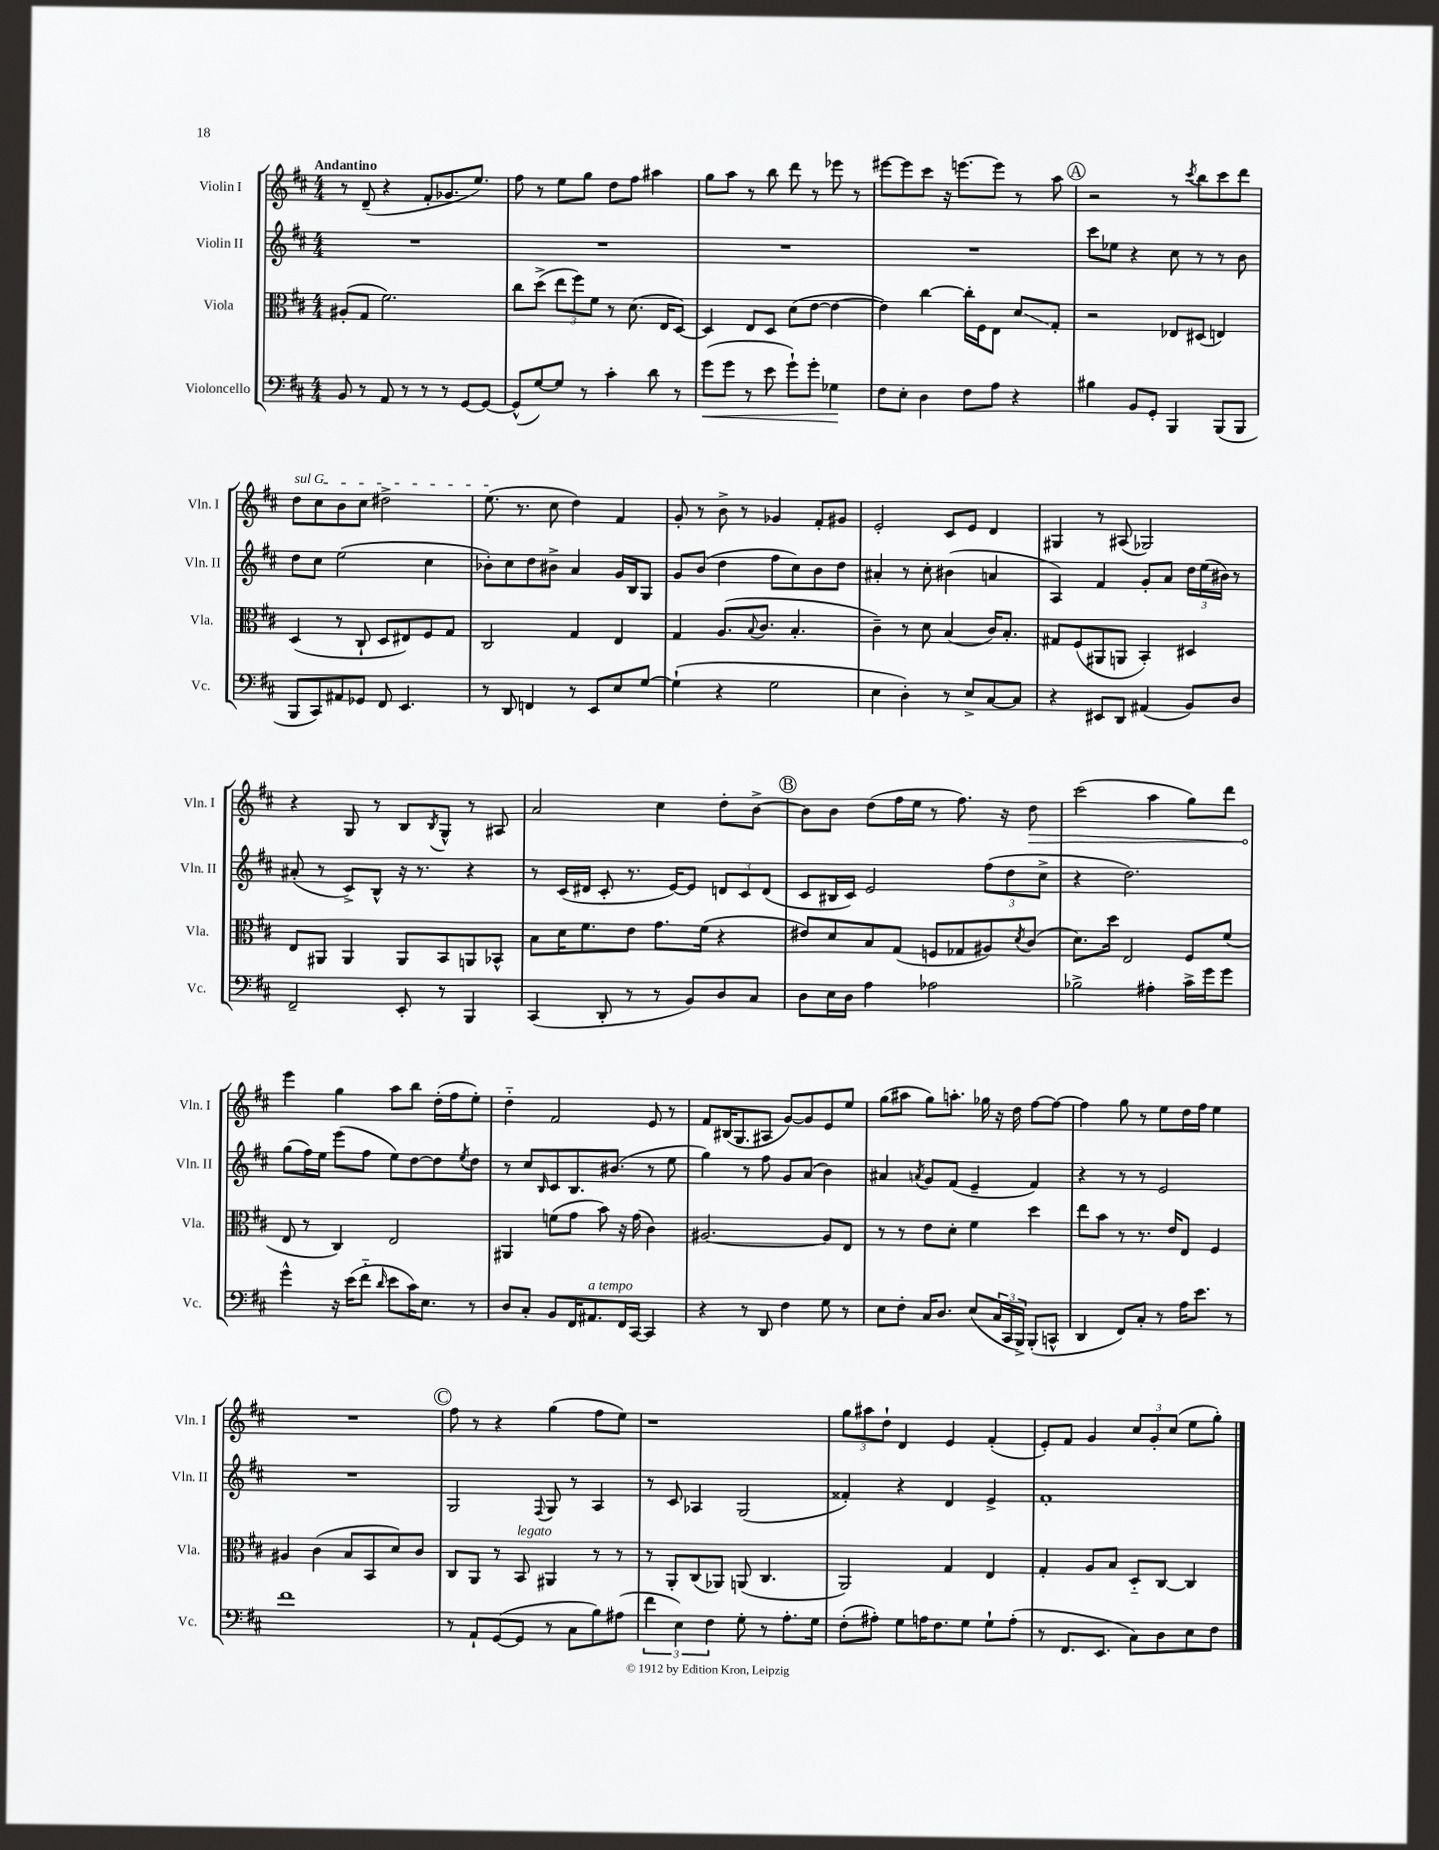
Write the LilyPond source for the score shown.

<<
\new StaffGroup <<
\new Staff = "s0" \with { instrumentName = "Violin I" shortInstrumentName = "Vln. I" } {
    \clef treble \key d \major \numericTimeSignature \time 4/4 \tempo "Andantino"
    r8 d'8--( r4 fis'8-. ges'8. e''8.) |
    fis''8 r8 e''8 g''8 d''8 fis''8 ais''4 |
    g''8 a''8 r8 b''8 d'''8 r8 ees'''8 r8 |
    eis'''8~ eis'''8 cis'''8 r16 e'''8.~ e'''8 r8 a''8 |
    \mark \markup { \circle "A" } r2 r8 \acciaccatura { cis'''8 } b''8 cis'''8 d'''8 |
    \once \override TextSpanner.bound-details.left.text = \markup { \italic "sul G" } d''8\startTextSpan cis''8 b'8 cis''8 dis''2-> |
    e''8.\stopTextSpan( r8. cis''8 d''4) fis'4 |
    g'8-. r8 b'8-> r8 ges'4 fis'8-. gis'8 |
    e'2-. cis'8 e'8 d'4 |
    gis4 r8 ais8( ges2) |
    r4 g8 r8 b8 \acciaccatura { b8 } g8-^ r8 ais8 |
    a'2 cis''4 d''8-. b'8~-> |
    \mark \markup { \circle "B" } b'8 b'8 d''8( fis''16 e''16 r8 fis''8.) r16 \once \override Hairpin.circled-tip = ##t d''8\> |
    cis'''2( a''4 g''8) d'''8 |
    e'''4\! g''4 a''8 b''8 d''16-.( fis''16 e''8-.) |
    d''4-_ fis'2 e'8 r8 |
    fis'8 bis16( g8. ais8 g'8~) g'8 e'8 e''8 |
    g''8( ais''8 g''8) a''8.-. ges''16 r16 d''16 fis''8~ fis''8~ |
    fis''4 g''8 r8 e''8 d''16 fis''16 e''4 |
    R1 |
    \mark \markup { \circle "C" } fis''8 r8 r4 g''4( fis''8 e''8) |
    r1 |
    \tuplet 3/2 { g''8 ais''8 d''8-! } d'4 e'4 fis'4-.( |
    e'8-.) fis'8 g'4 \tuplet 3/2 { cis''8 g'8-. cis''8( } e''8 g''8-.) \bar "|." |
}
\new Staff = "s1" \with { instrumentName = "Violin II" shortInstrumentName = "Vln. II" } {
    \clef treble \key d \major \numericTimeSignature \time 4/4
    R1 |
    R1 |
    R1 |
    R1 |
    \mark \markup { \circle "A" } cis'''8 ees''8 r4 cis''8 r8 r8 b'8 |
    d''8 cis''8 e''2( cis''4 |
    bes'8-.) cis''8 d''8 bis'8-> a'4 g'16 b16 g8 |
    g'8 b'8( d''4 fis''8 cis''8) b'8 d''8 |
    ais'4-. r8 cis''8-. bis'4( a'4 |
    a4) fis'4 g'8-. a'8 \tuplet 3/2 { d''16 e''16( bis'16) } r8 |
    ais'8-.( r8 cis'8->) b8-^ r16 r8. r4 |
    r8 cis'16( dis'16 cis'8-. r8. e'16~) e'8 \tuplet 3/2 { d'8 cis'8 d'8( } |
    \mark \markup { \circle "B" } cis'8 bis16 cis'16) e'2 \tuplet 3/2 { fis''8( d''8 cis''8-> } |
    r4 d''2.) |
    g''8( fis''16) e''16 e'''8( fis''8 e''8) d''8~ d''8 \acciaccatura { e''8 } d''8 |
    r8 cis''8 \grace { b16 } cis'8 b8. bis'8.( r8 e''8 |
    g''4) r8 fis''8 g'8 a'8( b'4) |
    ais'4 \acciaccatura { a'8 } g'8 fis'8( e'4-- fis'4) |
    r4 r8 r8 e'2 |
    R1 |
    \mark \markup { \circle "C" } g2 \appoggiatura { fis8 } g8 r8 a4 |
    r8 cis'8 aes4 g2( |
    fisis'4-.) r4 d'4 e'4-> |
    fis'1-. \bar "|." |
}
\new Staff = "s2" \with { instrumentName = "Viola" shortInstrumentName = "Vla." } {
    \clef alto \key d \major \numericTimeSignature \time 4/4
    ais8-.( g8 fis'2.) |
    cis''8 d''8->( \tuplet 3/2 { e''8 fis''8) fis'8 } r8 d'8.( e16 d8~) |
    d4 e8 d8 d'8( e'8~ e'4~ |
    e'4) cis''4~ cis''16-. fis16 e8 d'8\glissando g8-. |
    \mark \markup { \circle "A" } r2 ees8 dis8( e4) |
    d4( r8 cis8-! d8 eis8) fis8 g8 |
    cis2 g4 e4 |
    g4 a8.( \appoggiatura { b8 } cis'8. b4.-. |
    cis'4--) r8 d'8 b4( cis'16) b8.-. |
    gis8 fis8( ais,8 a,8 b,4-.) dis4 |
    e8 ais,8 ais,4 ais,8 b,8 a,8 bes,8-^ |
    b8 d'16 fis'8. e'8 g'8. fis'16( r4 |
    \mark \markup { \circle "B" } eis'8) d'8 b8 g8( f8 ges8 ais8) \acciaccatura { d'8 } cis'8( |
    d'8.) d''16 e2 fis8 fis'8( |
    e8 r8 cis4) e2 |
    ais,4 f'8( g'8 b'8) r16 g'16( cis'4) |
    ais2.~ ais8 e8 |
    r8 r8 e'8 d'8-. fis'4 d''4 |
    e''8 b'8 r8 r8. e'16 e8 fis4 |
    ais4 cis'4( b8 b,8 d'8) cis'8 |
    \mark \markup { \circle "C" } cis8 a,8 r8 b,8^\markup { \italic "legato" } ais,4 r8 r8 |
    r8 a,8-. cis8( aes,8) a,8( cis4. |
    a,2) g4 e4 |
    g4-. a8 b8 d8-_ cis8~ cis4 \bar "|." |
}
\new Staff = "s3" \with { instrumentName = "Violoncello" shortInstrumentName = "Vc." } {
    \clef bass \key d \major \numericTimeSignature \time 4/4
    b,8 r8 a,8 r8 r8 r8 g,8~ g,8~ |
    g,8-^( g8~) g8 r8 cis'4-. d'8 r8 |
    g'8\<( g'8 r8 e'8 g'8-!) g'8-. ges4\! |
    fis8 e8-. d4 fis8 a8 r4 |
    \mark \markup { \circle "A" } bis4 b,8 g,8-. b,,4 b,,8( b,,8 |
    b,,8 cis,8) ais,8 ges,8 fis,8 e,4. |
    r8 d,8 f,4 r8 e,8 e8 g8~ |
    g4-!( r4 g2 |
    e4 d4-.) r8 e8-> cis8~ cis8 |
    r4 eis,8 d,8 ais,4( b,8) d8 |
    fis,2-- e,8-. r8 b,,4 |
    cis,4( d,8-. r8 r8 b,8) d8 cis8 |
    \mark \markup { \circle "B" } d8 e16 d16 a4 aes2 |
    bes2-> ais4-. cis'16-> g'16 g'8 |
    g'4-^ r16 e'16( fis'8-_ \grace { d'16 } e'8 cis'16) e8. r8 |
    d8 cis8-. b,8 fis,16 ais,8.^\markup { \italic "a tempo" } fis,16 cis,16~ cis,4 |
    r4 r8 d,8 fis4 g8 r8 |
    e8 fis8-. cis16 d8. e8( \tuplet 3/2 { cis16 cis,16 b,,16->) } b,,8-.( c,8-^ |
    d,4 fis,8) cis8-. r8 a16 e'8. r8 |
    fis'1 |
    \mark \markup { \circle "C" } r8 a,8-! g,8~( g,8 r8 cis8 b8) ais8( |
    \tuplet 3/2 { fis'4 e4) fis4 } g8-. r8 a8.-. g16 |
    fis8-.( ais8-.) g8 a16 fis8. g8 g8-! a8-.( |
    r8 fis,8. e,8. cis8) d8 e8 fis8 \bar "|." |
}
>>
>>
\layout { \context { \Score \remove "Bar_number_engraver" } }
